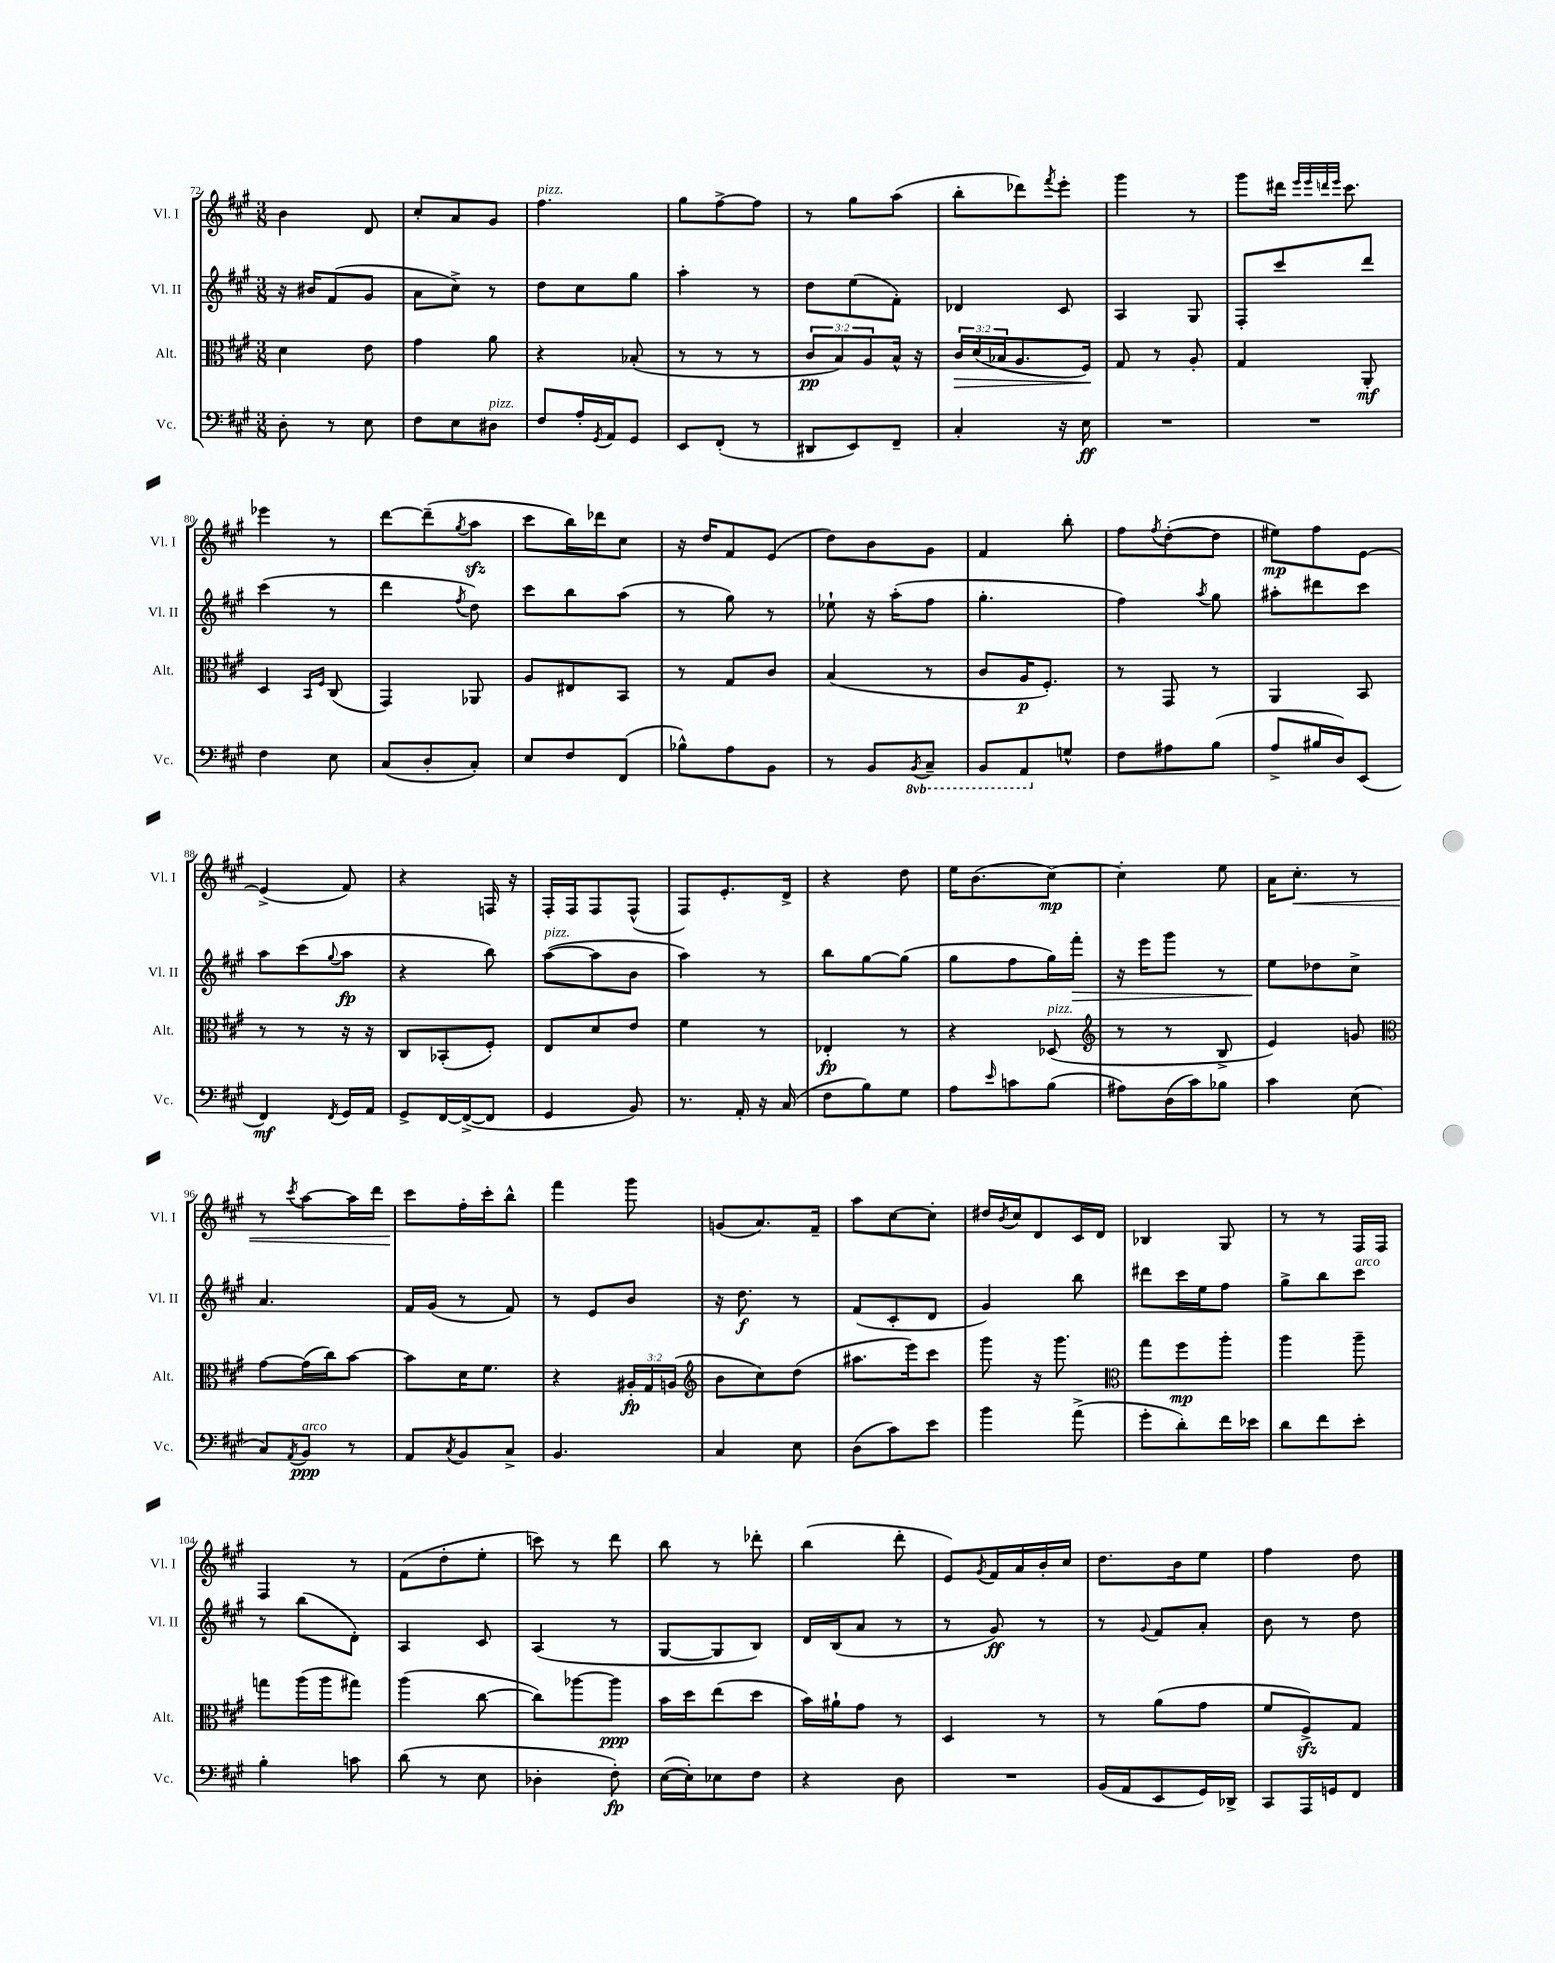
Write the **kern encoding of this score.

**kern	**kern	**kern	**kern
*staff4	*staff3	*staff2	*staff1
*clefF4	*clefC3	*clefG2	*clefG2
*k[f#c#g#]	*k[f#c#g#]	*k[f#c#g#]	*k[f#c#g#]
*M3/8	*M3/8	*M3/8	*M3/8
8D'	4d	16r	4b
.	.	16b#	.
8r	.	(8f#	.
8E	8e	8g#	8d
=	=	=	=
8F#	4g#	8a	8cc#'
8E	.	8cc#^)	8a
8D#	8a	8r	8g#
=	=	=	=
8F#	4r	8dd	4.ff#
16A'	.	8cc#	.
8qGG#	.	.	.
16AA	.	.	.
8GG#	(8B-'	8gg#	.
=	=	=	=
8EE	8r	4aa'	8gg#
(8FF#'	8r	.	[8ff#^
8r	8r	8r	8ff#]
=	=	=	=
8DD#	12c#	8dd	8r
.	12B)	.	.
8EE)	.	(8ee	8gg#
.	12A	.	.
8FF#~	16B^^	8f#')	(8aa
.	16r	.	.
=	=	=	=
4C#'	24c#	4d-	8bb'
.	(24d	.	.
.	24B-	.	.
.	8.A	.	8ddd-)
.	.	.	8qfff#
16r	.	8c#	8eee'
16E	16F#)	.	.
=	=	=	=
4.r	8G#	4A	4ggg#
.	8r	.	.
.	8A'	8G#	8r
=	=	=	=
4.r	4G#	8F#'	8ggg#
.	.	8ccc#	16ddd#
.	.	.	32qqeee
.	.	.	32qqeee
.	.	.	32qqddd
.	.	.	32qqeee
.	.	.	8.ccc#
.	8AA'	8ddd	.
=	=	=	=
4F#	4D	(4ccc#	4eee-
.	16qqBB	.	.
.	16qqF#	.	.
8E	(8C#	8r	8r
=	=	=	=
(8C#	4GG#)	4ddd	[8ddd
8D'	.	.	(8ddd~]
.	.	8qff#	8qgg#
8C#')	8AA-	8dd)	8aa
=	=	=	=
8E	8A	8ccc#	8ccc#
8F#	8E#	8bb	16bb)
.	.	.	16ddd-
(8FF#	8BB	(8aa	8cc#
=	=	=	=
8B-^^)	8r	8r	16r
.	.	.	16dd
8A	8G#	8gg#)	8f#
8BB	8c#	8r	(8e
=	=	=	=
8r	(4B	8ee-`	8dd)
8BB	.	16r	8b
.	.	(16aa'	.
8qBBB	.	.	.
8CC#~	8r	8ff#	8g#
=	=	=	=
8BBB	8c#	4.gg#'	4f#
8AAA	16A	.	.
.	8.F#')	.	.
8G^^	.	.	8bb'
=	=	=	=
8F#	8r	4ff#)	8ff#
.	.	.	8qff#
8A#	8GG#	.	([8dd'
.	.	8qaa	.
(8B	8r	8gg#	8dd]
=	=	=	=
8A^	4AA	8aa#'	8ee#)
16B#	.	8ddd#	8ff#
16D)	.	.	.
(8EE	8BB	8ccc#	[8e
=	=	=	=
4FF#)	8r	8aa	(4e^]
.	8r	(8ccc#	.
8qFF#	.	8qqgg#	.
16GG#	16r	8aa	8f#)
16AA	16r	.	.
=	=	=	=
8GG#^	8C#	4r	4r
[16FF#	(8BB-'	.	.
(16FF#^_	.	.	.
8FF#]	8F#')	8bb)	16F
.	.	.	16r
=	=	=	=
4GG#	8E	([8aa	16F#'
.	.	.	16F#
.	8d	8aa]	8F#
8BB)	8e	8b	(8F#^^
=	=	=	=
8.r	4f#	4aa)	8F#)
.	.	.	8.e'
16AA'	.	.	.
16r	8r	8r	.
(16C#	.	.	16d^
=	=	=	=
8F#	4E-'	8bb	4r
8B)	.	[8gg#	.
8G#	8r	(8gg#]	8dd
=	=	=	=
8A	4r	8gg#	16ee
.	.	.	(8.b
16qqe	.	.	.
8c	.	8ff#	.
(8B	(8D-	16gg#)	[8cc#)
.	.	16fff#'	.
=	=	=	=
*	*clefG2	*	*
8A#)	8r	16r	4cc#']
.	.	16eee	.
(16D	8r	8ggg#	.
16c#)	.	.	.
8B-	8B^	8r	8ee
=	=	=	=
4c#	4e)	8ee	16a
.	.	.	8.cc#'
.	.	8dd-	.
(8E	8g	8cc#^	8r
=	=	=	=
*	*clefC3	*	*
8C#)	[8g#	4.a	8r
8qAA	.	.	8qccc#
8BB	(16g#]	.	[8aa
.	16cc#)	.	.
8r	[8b	.	16aa]
.	.	.	16ddd
=	=	=	=
8AA	8b]	16f#	8ccc#
.	.	(16g#	.
8qC#	.	.	.
8BB	16d	8r	16ff#'
.	8.f#	.	16ccc#'
8C#^	.	8f#)	8bb^^
=	=	=	=
4.BB	4r	8r	4fff#
.	.	8e	.
.	24A#'	8b	8ggg#
.	24G#	.	.
.	(24A	.	.
=	=	=	=
*	*clefG2	*	*
4C#	8b	16r	(8g
.	.	8.dd	.
.	8cc#)	.	8.a)
8E	(8dd	8r	.
.	.	.	16f#~
=	=	=	=
(8D	8.aa#	(8f#	8aa
8c#)	.	8c#'	[8cc#
.	16eee)	.	.
8e	8ccc#	8d	8cc#']
=	=	=	=
4b	8ggg#	4g#)	16dd#
.	.	.	8qb
.	.	.	16cc#
.	16r	.	8d
.	8.ggg#	.	.
(8a^	.	8bb	16c#
.	.	.	16d
=	=	=	=
*	*clefC3	*	*
8g#'	8gg#	8ddd#	4B-
8d')	8ff#	16ccc#	.
.	.	16ee	.
16f#	8aa'	8ff#	8G#
16e-	.	.	.
=	=	=	=
8d	4aa	8gg#^	8r
8f#	.	8bb	8r
8e'	8aa~	8ccc#	16F#
.	.	.	16F#
=	=	=	=
4B'	8gg	8r	4F#
.	(16aa	(8bb	.
.	16aa	.	.
8c	8gg#)	8d')	8r
=	=	=	=
(8d	(4aa	4A	(8f#
8r	.	.	8dd'
8E	[8cc#	8c#	8ee'
=	=	=	=
4D-'	8cc#])	(4A	8ccc)
.	[8aa-	.	8r
8F#')	8aa-]	8r	8ddd
=	=	=	=
([16E	16b	[8G#	8bb
16E'])	16dd	.	.
8E-	(8ee	8G#]	8r
8F#	8dd	8B)	8ddd-'
=	=	=	=
4r	16b)	16d	(4bb
.	16a#`	(16B	.
.	8g#	8a	.
8D	8r	8r	8ddd'
=	=	=	=
4.r	4D	8r	8e)
.	.	.	8qg#
.	.	8g#)	16f#
.	.	.	16a
.	8r	8r	16b'
.	.	.	16cc#
=	=	=	=
(16BB	8r	8r	8.dd
16AA	.	.	.
.	.	8qqg#	.
8EE	(8a	8f#	.
.	.	.	16b
16GG#)	8g#	8a'	8ee
16DD-^	.	.	.
=	=	=	=
8CC#	8f#	8b	4ff#
16AAA	8F#^)	8r	.
16GG	.	.	.
8FF#	8G#	8dd	8dd
==	==	==	==
*-	*-	*-	*-
